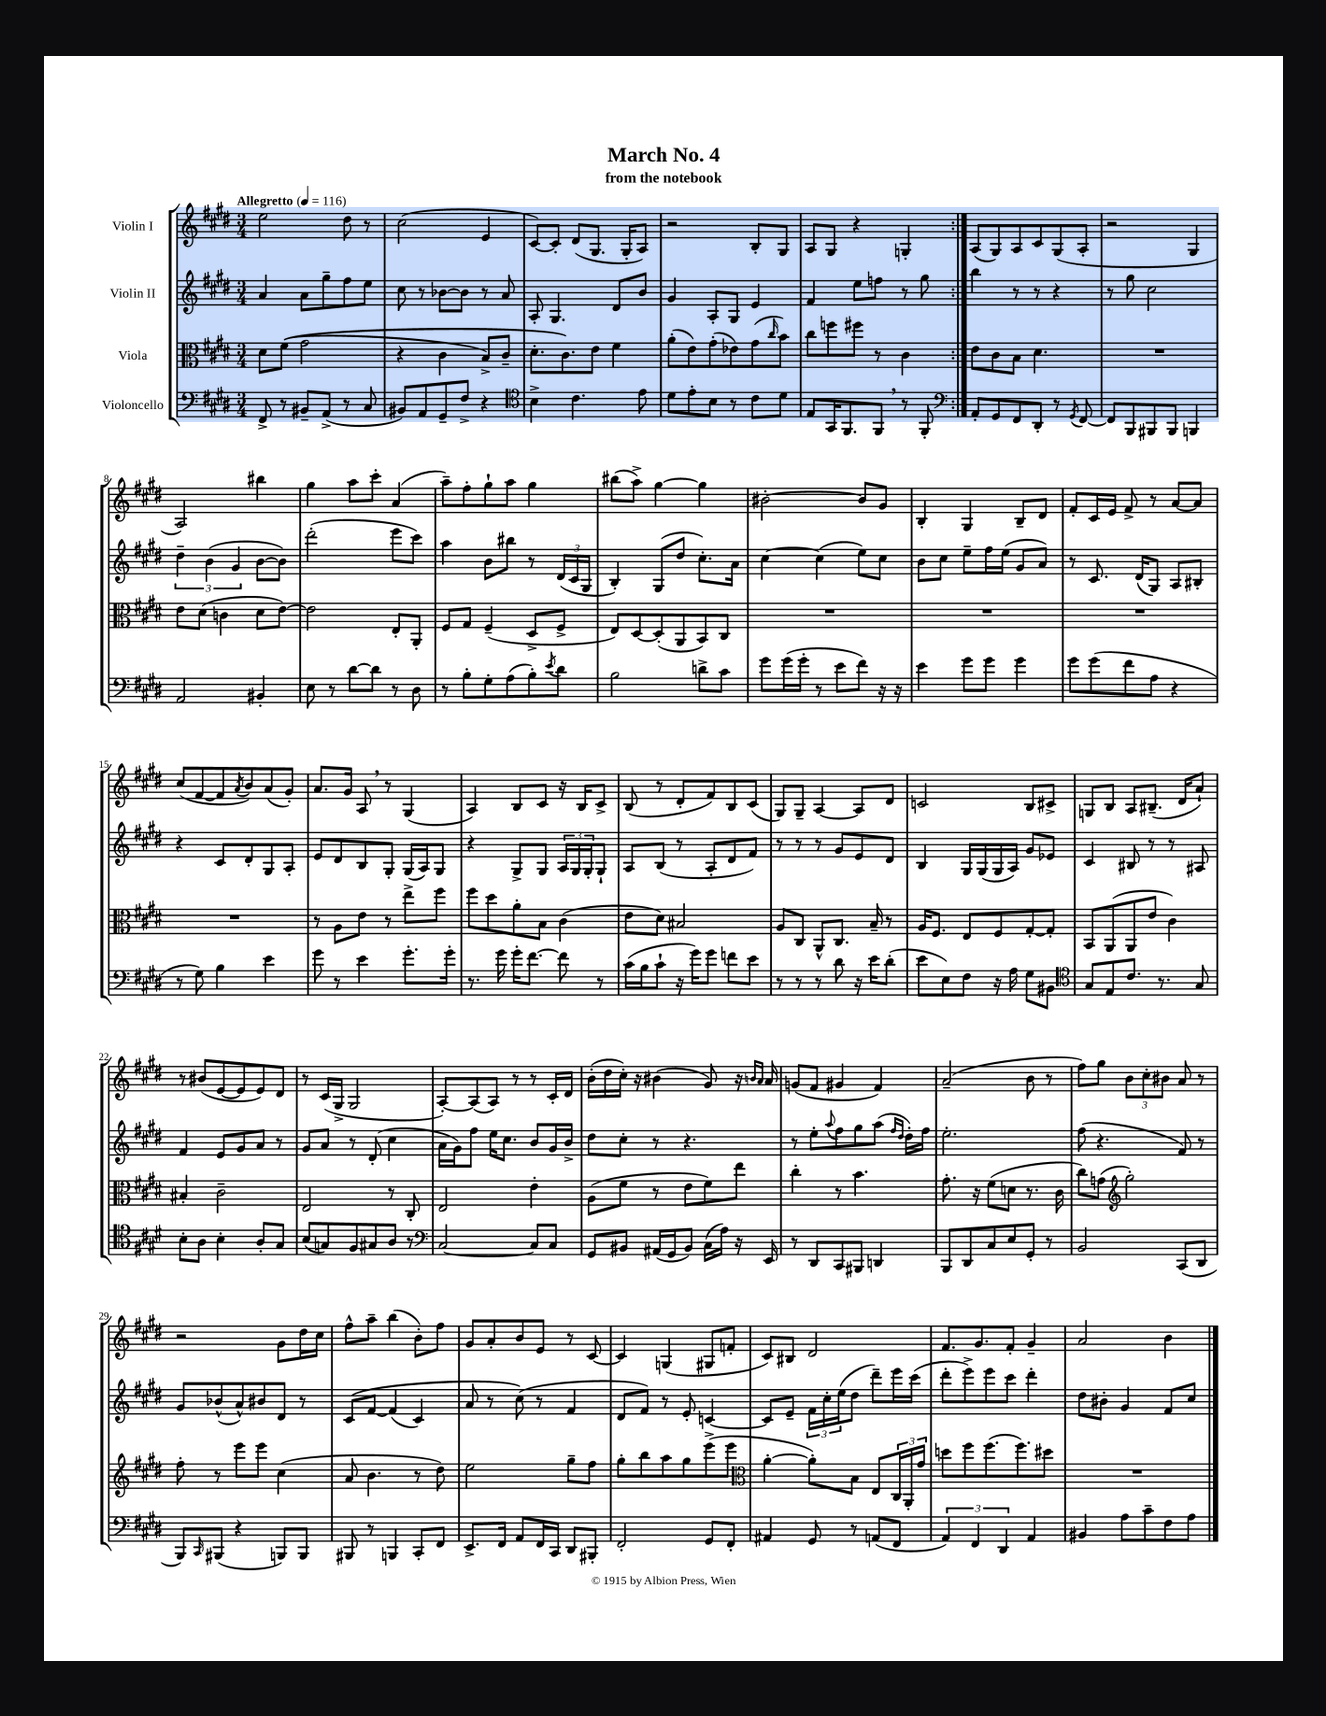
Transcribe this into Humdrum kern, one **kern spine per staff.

**kern	**kern	**kern	**kern
*part4	*part3	*part2	*part1
*staff4	*staff3	*staff2	*staff1
*I"Violoncello	*I"Viola	*I"Violin II	*I"Violin I
*clefF4	*clefC3	*clefG2	*clefG2
*k[f#c#g#d#]	*k[f#c#g#d#]	*k[f#c#g#d#]	*k[f#c#g#d#]
*M3/4	*M3/4	*M3/4	*M3/4
*MM116	*MM116	*MM116	*MM116
=1	=1	=1	=1
!	!	!	!LO:TX:a:B:t=Allegretto
8FF#^/	8d#\L	4a/	2ee\
8r	((8f#\J	.	.
8BB#X~/L	2g#\	8a\L	.
(8AA^/J	.	8gg#~\	.
8r	.	8ff#\	8dd#\
8C#/	.	8ee\J	8r
=2	=2	=2	=2
8BB#X/L)	4r	8cc#\	(2cc#\
8AA/	.	8r	.
8GG#~/	4c#\	[8b-X\L	.
8F#^/J	.	8b-\J]	.
4r	8B^/L)	8r	4e/
.	8c#~/J	8a/	.
=3	=3	=3	=3
*clefC4	*	*	*
4B^\	8.d#'\L	8A'/	[8c#/L)
.	.	4.G#/	8c#'/J]
.	8.c#\)	.	.
4.c#\	.	.	(8d#/L
.	8e\J	.	8.G#/J
.	4f#\	8d#/L	.
.	.	.	16G#'/KL
8e\	.	8b/J	8A/J)
=4	=4	=4	=4
8d#\L	(8a'\L	4g#/	2r
8e'\	8e\)	.	.
8B\J	(8g#'\	8A'/L	.
8r	8e-X\)	8G#/J	.
8c#\L	(8g#\	4e/	8B'/L
.	16qqcc#/	.	.
8d#\J	8b\J)	.	8G#/J
=5	=5	=5	=5
8E/L	8cc#\L	4f#/	8A/L
16GG#/K	8ffn\	.	8G#/J
8.FF#/	.	.	.
.	8ff#X\J	8ee\L	4r
8FF#,/J	8r	8ffn\J	.
8r	4c#\	8r	4Gn'/
8FF#'/	.	8gg#\	.
=6:|!	=6:|!	=6:|!	=6:|!
*clefF4	*	*	*
8AA'/L	8e\L	4bb\	(8A/L
8GG#/	8c#\	.	8G#/)
8FF#/	8B\J	8r	8A/
8DD#'/J	4.d#\	8r	8c#/
8r	.	4r	(8G#/
8qGG#/	.	.	.
[8FF#/	.	.	8A'/J
=7	=7	=7	=7
8FF#/L]	2.r	8r	2r
8BBB/	.	8gg#\	.
8BBB#X/	.	2cc#\	.
8BBB#/J	.	.	.
4BBBn/	.	.	4G#/
!!LO:LB:g=z
=8	=8	=8	=8
2AA/	8e\L	6dd#~\	2A/)
.	(8d#\J	.	.
.	.	(6b\	.
.	4cn\	.	.
.	.	6g#/	.
4BB#X'/	8d#\L	[8b\L	4bb#X\
.	[8e\J)	8b\J])	.
=9	=9	=9	=9
8E\	2e\]	(2ddd#'\	4gg#\
8r	.	.	.
[8d#\L	.	.	8aa\L
8d#\J]	.	.	8ccc#'\J
8r	8E'/L	8eee\L	(4a/
8D#\	8AA'/J	8ccc#\J)	.
=10	=10	=10	=10
8r	8F#/L	4aa\	8aa~\L)
8B'\L	8G#/J	.	8ff#'\
8G#'\	(4F#~/	8b\L	8gg#`\
(8A\	.	8bb#X\J	8aa\J
8B'\)	8D#^/L	8r	4gg#\
8qe/	.	.	.
8d#\J	8F#^/J	(24d#/LL	.
.	.	24c#/	.
.	.	24G#/JJ	.
=11	=11	=11	=11
2B\	8E/L)	4B'/)	(8bb#X\L
.	[8D#/	.	8aa^\J)
.	(8D#'/]	(8G#/L	[4gg#\
.	8AA/	8dd#/J	.
8dn^\L	8BB/)	8.cc#'\L)	4gg#\]
8c#\J	8C#/J	.	.
.	.	16a\Jk	.
=12	=12	=12	=12
8g#\L	2.r	[4cc#\	[2b#X'\
(16g#\L	.	.	.
16g#'\JJ	.	.	.
8r	.	(4cc#\]	.
8e\L	.	.	.
8f#\J)	.	8ee\L)	8b#/L]
16r	.	8cc#\J	8g#/J
16r	.	.	.
=13	=13	=13	=13
4e\	2.r	8b\L	4B'/
.	.	8cc#\J	.
8g#\L	.	8ee~\L	4G#/
8g#\J	.	16ff#\L	.
.	.	(16ee\JJ	.
4g#\	.	8g#/L	8B~/L
.	.	8a/J)	8d#/J
=14	=14	=14	=14
8g#\L	2.r	8r	8f#'/L
(8g#\	.	8.c#/	16c#/L
.	.	.	16e/JJ
8f#\	.	.	8f#^/
.	.	(16d#/KL	.
8A\J	.	8G#/J)	8r
4r	.	8A/L	[8a/L
.	.	8B#X'/J	8a/J]
!!LO:LB:g=z
=15	=15	=15	=15
8r	2.r	4r	(8cc#/L
8G#\)	.	.	[8f#/
4B\	.	8c#/L	8f#/]
.	.	.	8qa/
.	.	8d#'/	8b/)
4e\	.	8G#/	(8a/
.	.	8A'/J	8g#'/J)
=16	=16	=16	=16
8g#\	8r	8e/L	8.a/L
8r	8A\L	8d#/	.
.	.	.	16g#/Jk
4e\	8e\J	8B/	8A,/
.	8r	8G#'/J	8r
8.g#'\L	8ee^\L	(16G#/LL	(4G#/
.	.	16A/J)	.
.	8ff#\J	8G#/J	.
16g#'\Jk	.	.	.
=17	=17	=17	=17
8.r	8ff#\L	4r	4A/)
.	8dd#\	.	.
16g#\	.	.	.
16g#'\KL	8a'\	8G#^/L	8B/L
[8.f#\J	.	.	.
.	8B\J	8G#/J	8c#/J
8f#\]	(4c#\	24A/LL	16r
.	.	24G#/	.
.	.	.	16B/KL
.	.	24G#'/J	.
8r	.	8G#`/J	8c#^/J
=18	=18	=18	=18
(16c#\LL	8e\L	8A/L	(8B/
16B\J	.	.	.
8c#`\J	8d#\J)	(8B/J	8r
16r	2B#X/	8r	8d#'/L
16g#\KL)	.	.	.
8g#\J	.	8A'/L	8f#/)
8fn\L	.	8d#/	8B/
8e\J	.	8f#/J)	(8c#/J
=19	=19	=19	=19
8r	8A/L	8r	8G#/L)
8r	8C#/J	8r	8G#~/J
8r	8AA^^/L	8r	[4A/
8d#\	8.C#/J	8g#/L	.
16r	.	8e/	8A/L]
16e\KL	16B~/	.	.
(8d#'\J	8r	8d#/J	8d#/J
=20	=20	=20	=20
8e\L	16A/KL	4B/	2cn/
.	8.F#/J	.	.
8E\)	.	.	.
8F#\J	8E/L	16G#/LL	.
.	.	(16G#/	.
16r	8F#/	16G#/	.
16A\	.	16A/JJ)	.
8G#\L	[8G#'/	8g#/L	8B/L
8BB#X\J	8G#'/J]	8e-X/J	8c#X^/J
=21	=21	=21	=21
*clefC4	*	*	*
8G#/L	8BB/L	4c#/	8Gn/L
8E/	(8AA/	.	8B/J
8.c#/J	8AA/	8B#X/	8A/L
.	8e/J	8r	(8.B#X~/J
8.r	.	.	.
.	4c#\)	8r	.
.	.	.	16d#/KL
8G#/	.	8A#X/	8a`/J)
!!LO:LB:g=z
=22	=22	=22	=22
8B'\L	4B#X'/	4f#/	8r
8A\J	.	.	(8b#X/L
4B'\	2c#~\	8e/L	[8e/
.	.	8g#/	8e/]
8A'/L	.	8a/J	8e/)
8G#/J	.	8r	8d#/J
=23	=23	=23	=23
(8B/L	2E/	8g#/L	8r
8Gn/)	.	8a/J	(16c#/LL
.	.	.	16G#^/JJ
8F#/	.	8r	2G#/
8G#X/	.	(8d#'/	.
8A/J	8r	4cc#\	.
8r	8C#'/	.	.
=24	=24	=24	=24
*clefF4	*	*	*
[2C#/	2E/	16a\LL	[8A'/L)
.	.	16g#\J)	.
.	.	8ff#\J	(8A/]
.	.	16ee\KL	8A/J)
.	.	8.cc#\J	.
.	.	.	8r
8C#/L]	4e'\	8b/L	8r
8C#/J	.	16g#/L	16c#'/LL
.	.	16b^/JJ	16d#/JJ
=25	=25	=25	=25
8GG#/L	(8A\L	8dd#\L	(16b'\LL
.	.	.	16dd#\
8BB#X/J	8f#\J	8cc#'\J	16cc#'\JJ)
.	.	.	16r
(16AA#X/LL	8r	8r	(4b#X\
16GG#/J	.	.	.
8BB#/J)	8e\L	4.r	.
(16C#\LL	8f#\)	.	8g#/)
16A\JJ)	.	.	.
16r	8ee\J	.	16r
.	.	.	16qqbn/LL
.	.	.	16qqa/JJ
16EE/	.	.	16a/
=26	=26	=26	=26
8r	4cc#'\	8r	(8gn/L
8DD#/L	.	8ee'\L	8f#/J
.	.	8qqaa/	.
8CC#/	8r	8ff#\	4g#X/
8BBB#X/J	4.b\	8gg#\	.
4DDn/	.	(8aa\J	4f#/)
.	.	16qqff#/LL	.
.	.	16qqdd#/JJ	.
.	.	16dd#'\LL)	.
.	.	16ff#\JJ	.
=27	=27	=27	=27
8BBB/L	8.g#'\	2.ee'\	(2a~/
8DD#/	.	.	.
.	16r	.	.
8C#/	(8f#\L	.	.
8E/	8dn\J	.	.
8GG#'/J	8.r	.	8b\
8r	.	.	8r
.	16c#\	.	.
=28	=28	=28	=28
2BB/	8cc#\L)	(8ff#\	8ff#\L)
.	(8gn\J	4.r	8gg#\J
*	*clefG2	*	*
.	2gg#'\)	.	12b\L
.	.	.	12cc#'\
.	.	.	12b#X\J
(8CC#/L	.	8f#/)	8a/
8DD#/J	.	8r	8r
!!LO:LB:g=z
=29	=29	=29	=29
8BBB/L)	8ff#'\	8g#/L	2r
16qqCC#/	.	.	.
(8BBB#X/J	8r	(8b-X^^/	.
4r	8eee\L	8a^^/)	.
.	8eee\J	8b#X/	.
8BBBn/L)	(4cc#\	8d#/J	8g#\L
8BBB/J	.	8r	16dd#\L
.	.	.	16cc#\JJ
=30	=30	=30	=30
8BBB#X/	8a/	(8c#/L	8ff#^^\L
8r	4.b\	[8f#/J	8aa~\J
4BBBn/	.	(4f#/]	(4bb\
8CC#'/L	8r	4c#/)	8b'\L)
8FF#/J	8dd#\)	.	8ff#\J
=31	=31	=31	=31
8.EE^/L	2ee\	8a/	8g#/L
.	.	8r	8a'/
16FF#/Jk	.	.	.
8AA/L	.	(8cc#\)	8b/
16FF#/L	.	8r	8e/J
16CC#/JJ	.	.	.
8DD#/L	8gg#~\L	4f#/	8r
8BBB#X'/J	8ff#\J	.	[8c#/
=32	=32	=32	=32
2FF#'/	8gg#'\L	8d#/L	4c#/]
.	8bb\	8f#/J)	.
.	8aa\	8r	(4Gn/
.	8gg#\	8e'/	.
8GG#/L	(8eee^\	[4cn/	8G#X/L
8FF#'/J	8eee\J	.	8fn'/J
=33	=33	=33	=33
*	*clefC3	*	*
4AA#X/	[4a'\	8c/L]	8c#/L)
.	.	8e~/J	8B#X/J
8GG#/	8a'\L])	24f#\LL	2d#/
.	.	24cc#'\	.
.	.	(24ee\J	.
8r	8B\J	8dd#\J	.
(8AAn/L	8E/L	8ddd#~\L)	.
8FF#/J	24C#/L	16eee\L	.
.	24AA'/	.	.
.	.	(16ccc#\JJ	.
.	24g#/JJ	.	.
=34	=34	=34	=34
6AA/)	8ddn\L	8ddd#'\L	8.f#/L
.	8ff#\	8eee^\)	.
6FF#/	.	.	.
.	.	.	8.g#/
.	(8.ff#\	8eee\	.
6DD#/	.	.	.
.	.	8ccc#\J	8f#'/J
.	8.ff#\)	.	.
4AA/	.	4ddd#'\	4g#~/
.	8dd#X\J	.	.
=35	=35	=35	=35
4BB#X/	2.r	8dd#\L	2a/
.	.	8b#X'\J	.
8A\L	.	4g#/	.
8c#~\	.	.	.
8F#\	.	8f#/L	4b\
8A\J	.	8cc#/J	.
==	==	==	==
*-	*-	*-	*-
